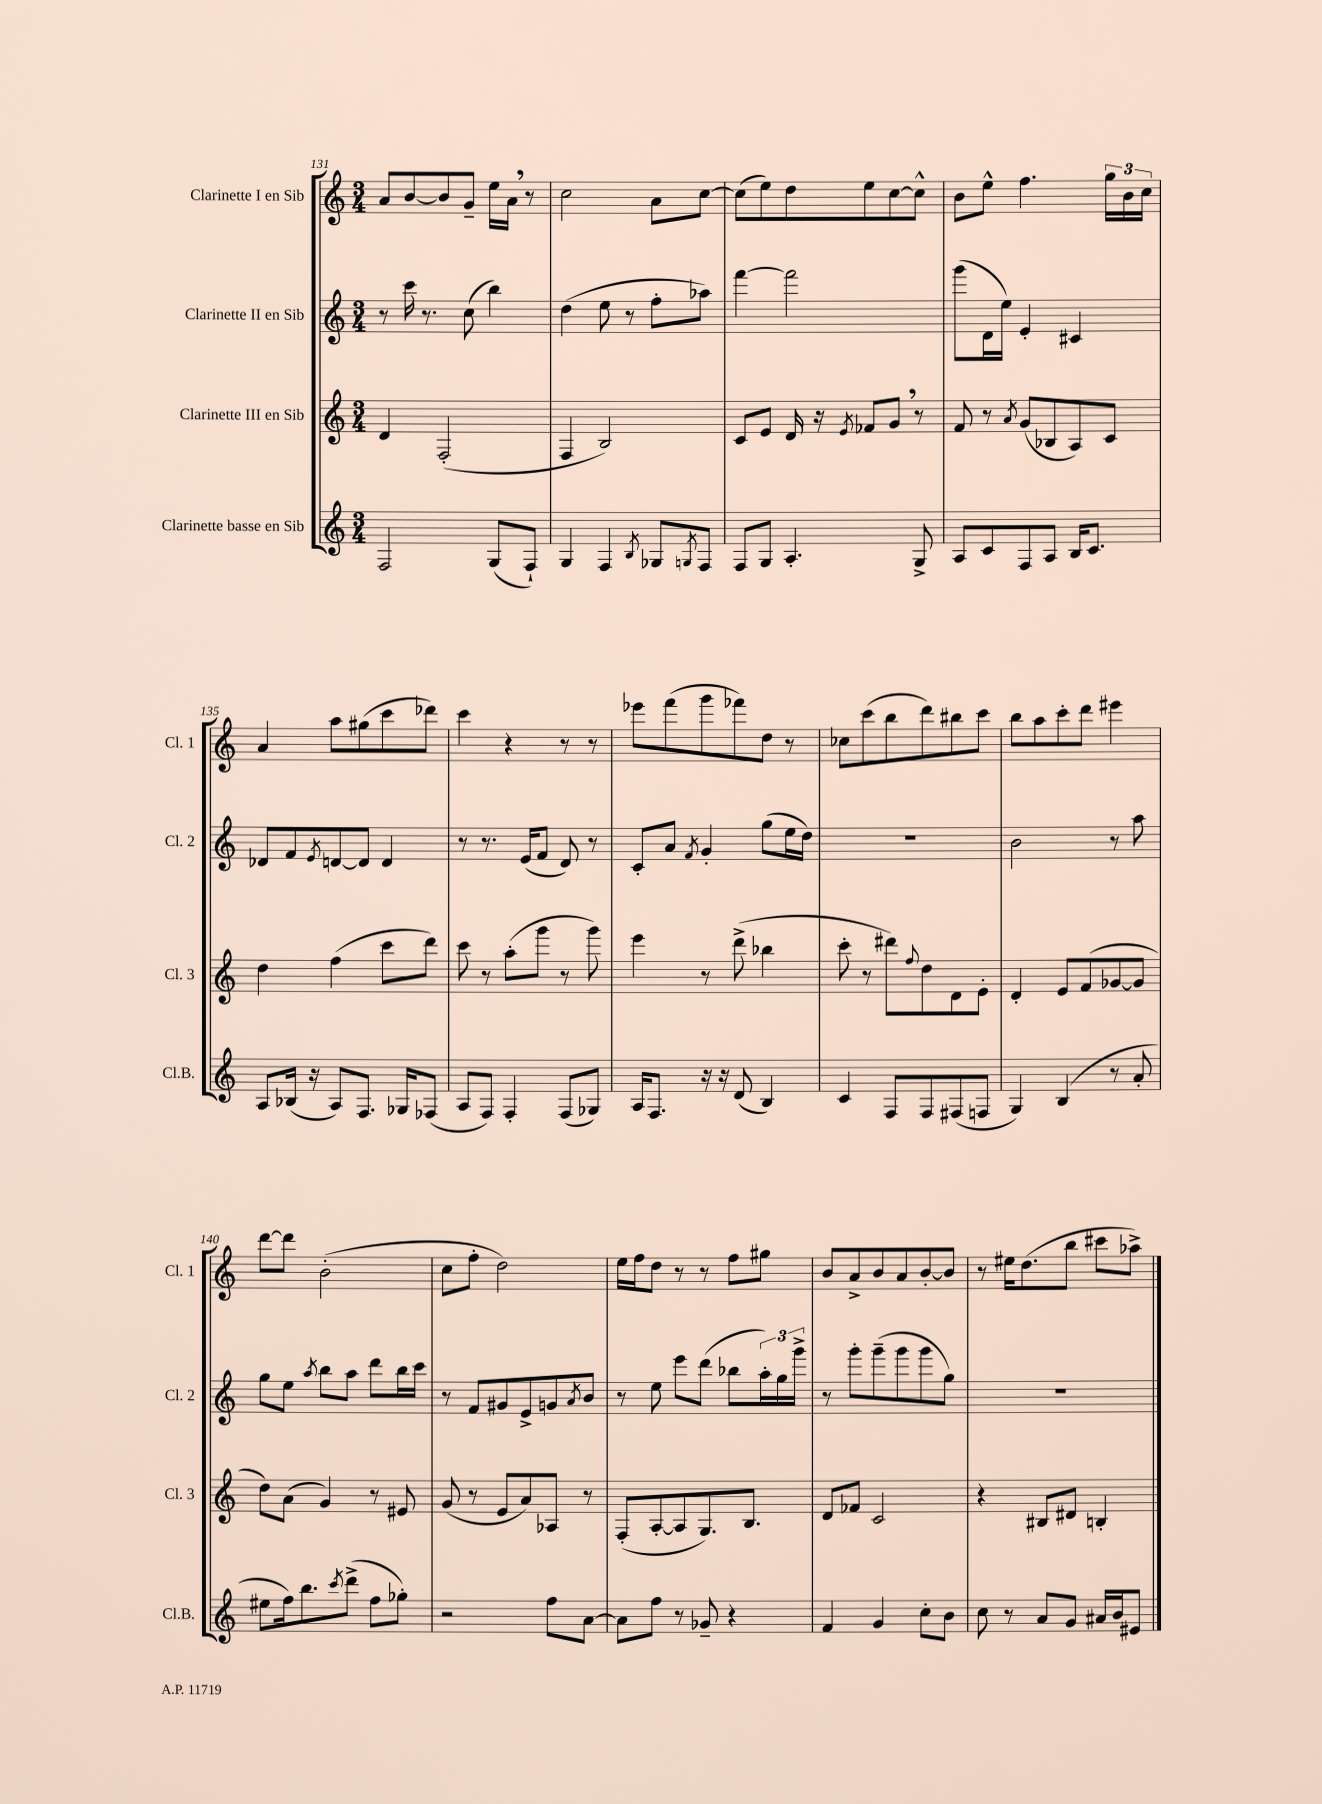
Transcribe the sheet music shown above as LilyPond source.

<<
\new StaffGroup <<
\new Staff = "s0" \with { instrumentName = "Clarinette I en Sib" shortInstrumentName = "Cl. 1" } {
    \clef treble \key c \major \numericTimeSignature \time 3/4
    a'8 b'8~ b'8 g'8-- e''16 a'16 \breathe r8 |
    c''2 a'8 c''8~ |
    c''8( e''8) d''8 e''8 c''8~ c''8-^ |
    b'8 e''8-^ f''4. \tuplet 3/2 { g''16 b'16 c''16 } |
    a'4 a''8 gis''8( c'''8 des'''8) |
    c'''4 r4 r8 r8 |
    ees'''8 f'''8( g'''8 fes'''8) d''8 r8 |
    ces''8 c'''8( b''8 d'''8) bis''8 c'''8 |
    b''8 a''8 c'''8-. d'''8 eis'''4 |
    d'''8~ d'''8 b'2-.( |
    c''8 f''8-. d''2) |
    e''16 f''16 d''8 r8 r8 f''8 gis''8 |
    b'8 a'8-> b'8 a'8 b'8~-. b'8 |
    r8 eis''16 d''8.( b''8 cis'''8 aes''8->) \bar "|." |
}
\new Staff = "s1" \with { instrumentName = "Clarinette II en Sib" shortInstrumentName = "Cl. 2" } {
    \clef treble \key c \major \numericTimeSignature \time 3/4
    r8 c'''16 r8. c''8( b''4) |
    d''4( e''8 r8 f''8-. aes''8) |
    f'''4~ f'''2 |
    g'''8( d'16 e''16) e'4-. cis'4 |
    des'8 f'8 \acciaccatura { e'8 } d'8~ d'8 d'4 |
    r8 r8. e'16( f'8 d'8) r8 |
    c'8-. a'8 \acciaccatura { f'8 } g'4-. g''8( e''16 d''16) |
    R2. |
    b'2 r8 a''8 |
    g''8 e''8 \acciaccatura { a''8 } b''8 a''8 d'''8 b''16 c'''16 |
    r8 f'8 gis'8 e'8-> g'8 \acciaccatura { a'8 } b'8 |
    r8 e''8 e'''8 d'''8( bes''8 \tuplet 3/2 { a''16-.) g''16 g'''16-> } |
    r8 g'''8-. g'''8--( g'''8 g'''8 g''8) |
    R2. \bar "|." |
}
\new Staff = "s2" \with { instrumentName = "Clarinette III en Sib" shortInstrumentName = "Cl. 3" } {
    \clef treble \key c \major \numericTimeSignature \time 3/4
    d'4 f2-.( |
    f4 b2) |
    c'8 e'8 d'16 r16 \acciaccatura { e'8 } fes'8 g'8 \breathe r8 |
    f'8 r8 \acciaccatura { a'8 } g'8( bes8 a8) c'8 |
    d''4 f''4( c'''8 d'''8) |
    c'''8 r8 a''8-.( g'''8 r8 g'''8) |
    e'''4 r8 d'''8->( bes''4 |
    c'''8-. r8 dis'''8) \appoggiatura { f''8 } d''8 d'8 e'8-. |
    d'4-. e'8 f'8( ges'8~ ges'8 |
    d''8) a'8( g'4) r8 eis'8 |
    g'8( r8 e'8 a'8) aes8 r8 |
    f8-.( a8~-. a8 g8.) b8. |
    d'8 fes'8 c'2 |
    r4 bis8 dis'8 b4-. \bar "|." |
}
\new Staff = "s3" \with { instrumentName = "Clarinette basse en Sib" shortInstrumentName = "Cl.B." } {
    \clef treble \key c \major \numericTimeSignature \time 3/4
    f2 g8( f8-!) |
    g4 f4 \acciaccatura { b8 } ges8 \acciaccatura { g8 } f8 |
    f8 g8 a4.-. g8-> |
    a8 c'8 f8 a8 b16 c'8. |
    a8 bes16( r16 a8) f8. ges16 fes8( |
    a8 f8) f4-. f8( ges8) |
    a16 f8. r16 r16 d'8( b4) |
    c'4 f8 f8 fis8( f8 |
    g4) b4( r8 a'8-. |
    eis''8 f''16) b''8. \acciaccatura { c'''8 } d'''8->( f''8 ges''8-.) |
    r2 f''8 a'8~ |
    a'8 f''8 r8 ges'8-- r4 |
    f'4 g'4 c''8-. b'8 |
    c''8 r8 a'8 g'8 ais'16 b'16 eis'8 \bar "|." |
}
>>
>>
\layout { \context { \Score currentBarNumber = #131 } }
